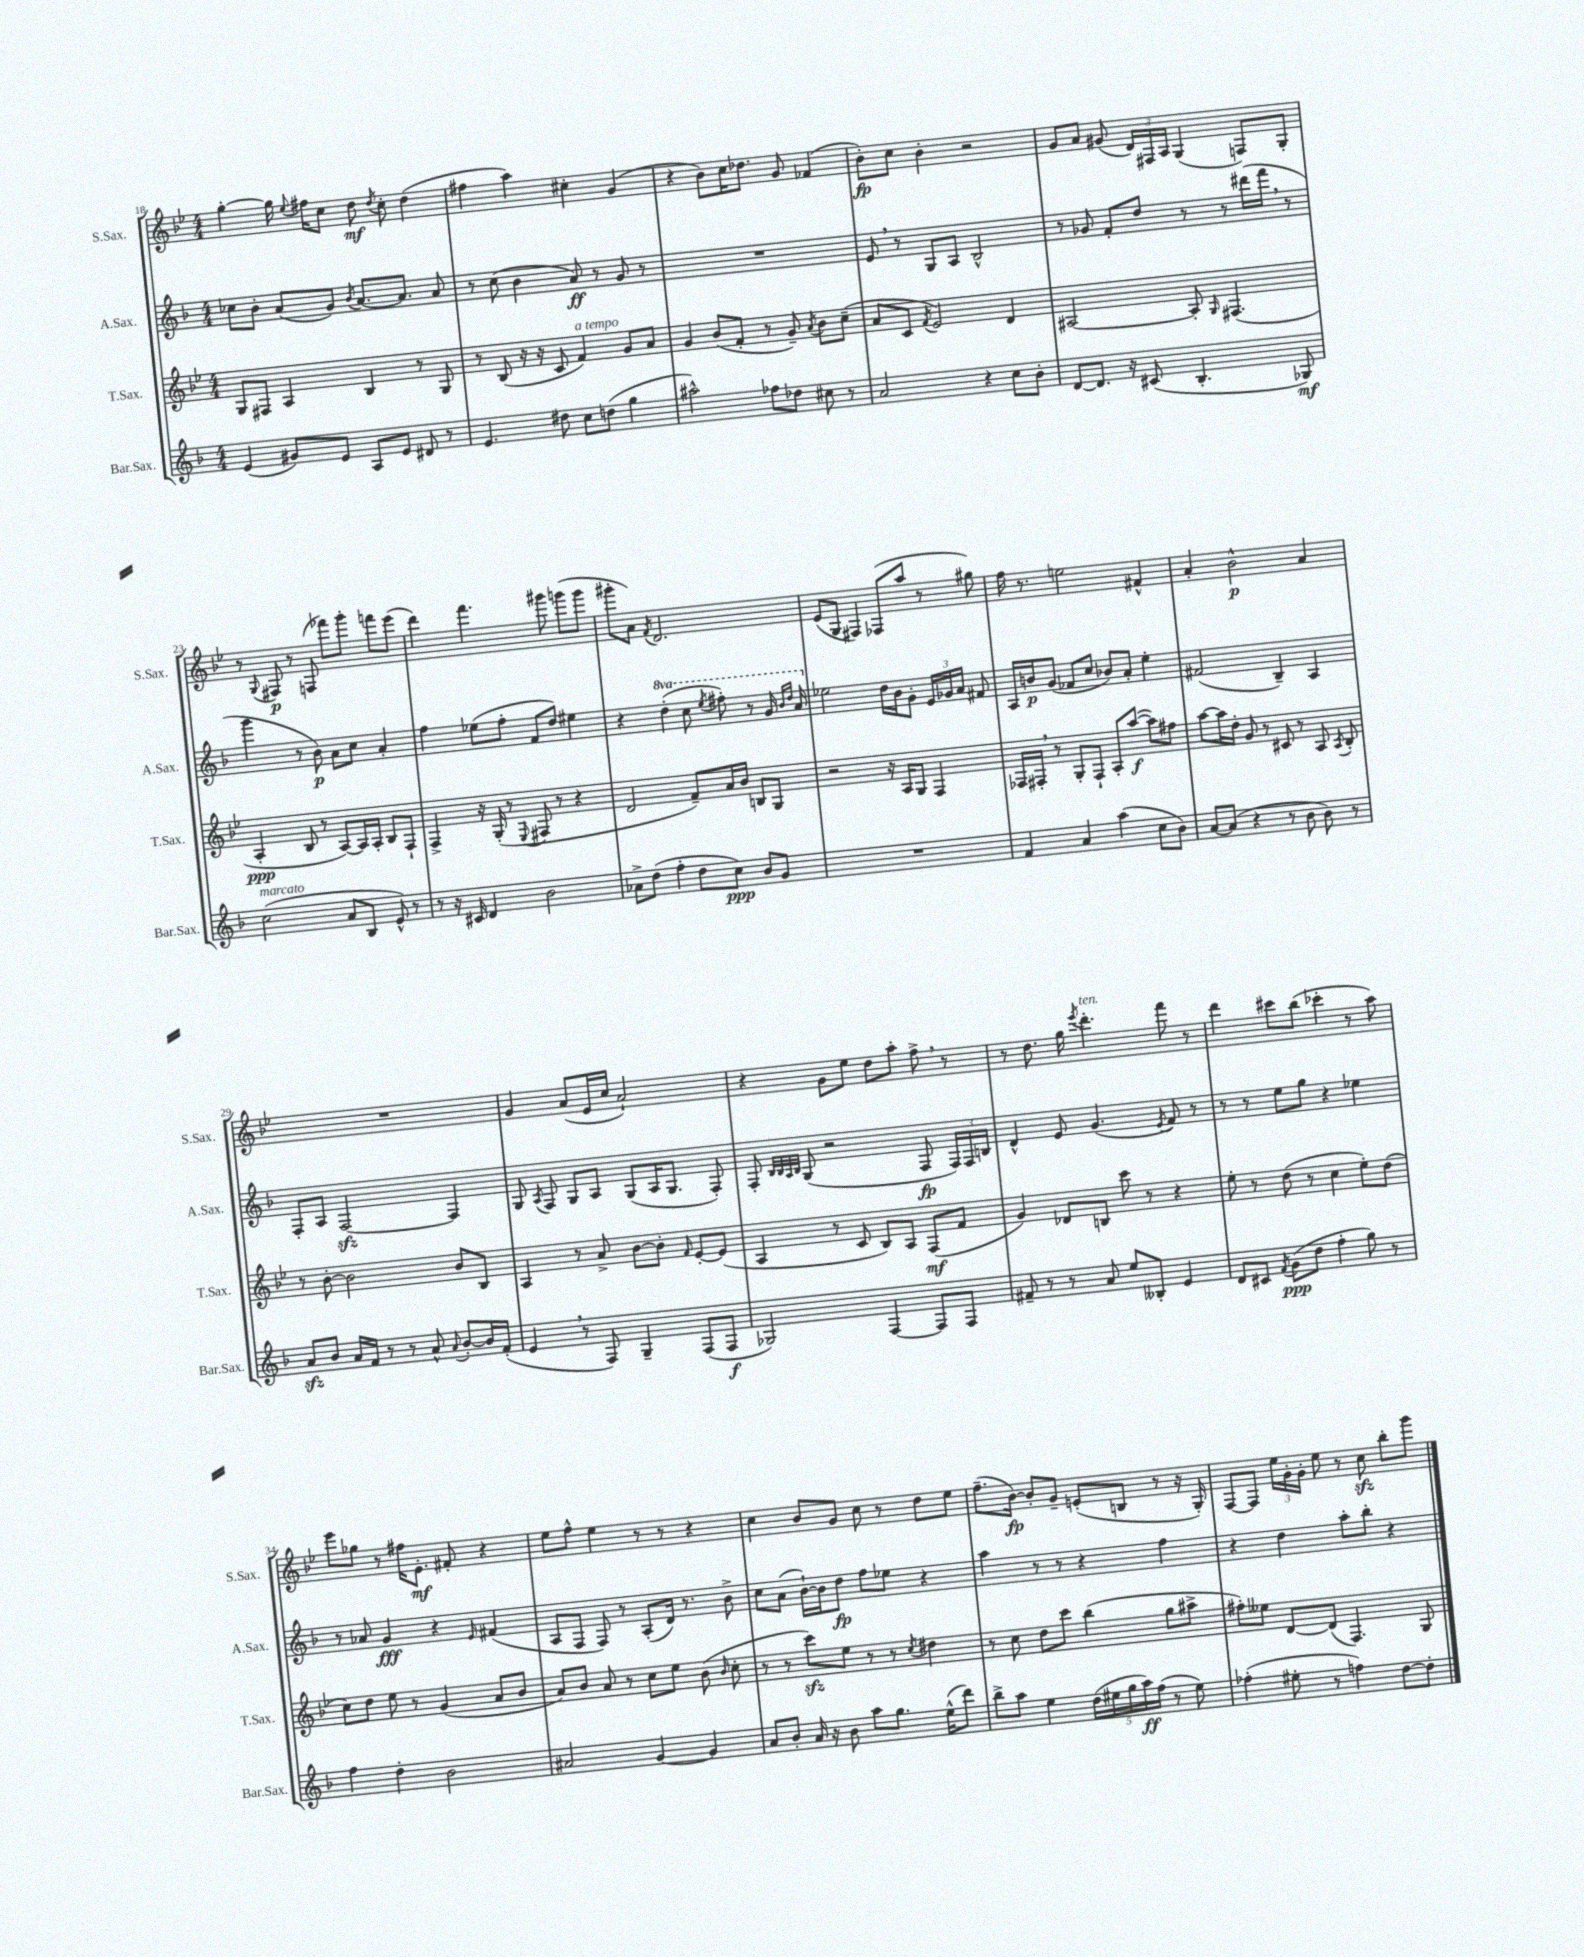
<<
\new StaffGroup <<
\new Staff = "s0" \with { instrumentName = "S.Sax." shortInstrumentName = "S.Sax." } {
    \clef treble \key bes \major \numericTimeSignature \time 4/4
    \autoBeamOff g''4~-. g''16 \appoggiatura { ees''8 } fis''16[ c''8] d''8\mf \acciaccatura { d''8 } c''8-. d''4( |
    fis''4 a''4) cis''4-. g'4( |
    r4 bes'8[) c''16 des''8.] g'8 fes'4( |
    bes'8[-.\fp) c''8] bes'4-. r2 |
    g'8[ a'8] gis'8( \tuplet 3/2 { d'16[) fis16 a16] } g4( f8[) g8]-. |
    r8 \appoggiatura { g8 } fis8\p r8 f8( fes'''8[) g'''8]-. f'''8[ ees'''8]( |
    d'''4) f'''4. gis'''8 g'''8[( g'''8] |
    gis'''8[-. a'8]) \acciaccatura { f'8 } d'2. |
    ees'8[( g8] fis4) fes8[( a''8] r8 gis''8) |
    f''16 r8. e''2 fis'4-^ |
    a'4-. bes'2-^\p a'4 |
    R1 |
    g'4 a'8[( ees'16 c''16] a'2-!) |
    r4 g'8[ ees''8] d''8[ a''8]-. f''8-> \breathe r8 |
    r8 d''8. g''16 \acciaccatura { ees'''8 } d'''4.-.^\markup { \italic "ten." } f'''8 r8 |
    d'''4 cis'''8[ bes''8]( ces'''4-. r8 a''8) |
    ees'''8[ ges''8] r8 fis''16[ ees'8.]-.\mf fis'8-. r4 |
    ees''8[ f''8]-^ ees''4 r8 r8 r4 |
    c''4 bes'8[ g'8] c''8 r8 d''8[ ees''8] |
    f''8.[--( bes'16]~\fp) bes'8[-. g'8]-- e'8[-.( b8] r8 r16 g16-.) |
    f8[~ f8] \tuplet 3/2 { ees''16[ g'16-. g'16]-. } ees''8 r8 c''8\sfz bes''8[-. g'''8] \bar "|." |
}
\new Staff = "s1" \with { instrumentName = "A.Sax." shortInstrumentName = "A.Sax." } {
    \clef treble \key f \major \numericTimeSignature \time 4/4 \set Staff.ottavationMarkups = #ottavation-simple-ordinals
    \autoBeamOff ces''8[ bes'8]-. a'8[( g'8]) \acciaccatura { bes'8 } a'8.[~ a'8.] a'8 |
    r8 c''8( bes'4 a'8\ff) r8 g'8 r8 |
    R1 |
    e'8 \breathe r8 g8[ a8] bes2-^ |
    r8 ges'8 f'8[-. d''8] r8 r8 dis'''16[( f'''16] \breathe r8 |
    g'''4 r8 bes'8\p) a'8[ c''8] a'4-. |
    f''4 ees''8[( f''8]-. f'8[ d''8]) eis''4 |
    r4 \ottava #1 d'''4-.( c'''8 \acciaccatura { e'''8 } fis'''8-.) r8 g''16 \grace { bes''16[ d'''16] } a''16 \ottava #0 |
    ees''2 d''16[ bes'16 g'8]-. \tuplet 3/2 { e'16[ ges'16 a'16] } fis'8 |
    a16[ b'16\p g'8]( fes'8[ c''8] bes'8[) a'8]-. e''4-. |
    fis'2( bes4--) a4 |
    f8[-. a8] f2~\sfz f4 |
    g8 \acciaccatura { a8 } f8 g8[ a8] g8[( a16 g8.] f8-.) |
    f8-. \grace { bes32[ bes32 a32 bes32] } g8( r2 f8\fp \tuplet 3/2 { f16[) f16 b16] } |
    d'4-^ e'8 g'4.( \acciaccatura { e'8 } f'8) r8 |
    r8 r8 e''8[ g''8] r4 ees''4 |
    r8 aes'8 g'4\fff r4 \grace { e'16 } fis'4( |
    a8[ f8] f8) r8 a8[-.( d'16]) r8. bes'8-> |
    c''8[ a'8]( bes'16[~-!) bes'16 d''8]\fp f''8[ ees''8] r4 |
    a''4 r8 r8 r4 f''4 |
    r4 d''4 a''8[-. bes''8]-. r4 \bar "|." |
}
\new Staff = "s2" \with { instrumentName = "T.Sax." shortInstrumentName = "T.Sax." } {
    \clef treble \key bes \major \numericTimeSignature \time 4/4
    \autoBeamOff g8[ fis8] a4 bes4 r8 g8 |
    r8 bes8( r16 r16 c'8 f'4^\markup { \italic "a tempo" }) g'8[ a'8] |
    g'4 bes'8[( f'8]-. r8 g'8--) \acciaccatura { a'8 } bes'8[ c''8]--( |
    a'8[ c'8] \acciaccatura { f'8 } ees'2) d'4 |
    ais2~ ais8-. \grace { g16 } fis4.( |
    a4-.\ppp bes8 r8 a8[~) a16 a16]-. bes8[ f8]-! |
    f4-> r16 g16-.( r8 \appoggiatura { ees8 } fis8 r8 r4 |
    d'2 f'8[--) a'16 bes'16] b8[ g8] |
    r2 r16 a16[ g8] f4 |
    fes16[ fis16]-. \breathe r8 g8[-. fis8]-! a8[-. a''8]~\f( a''8[) fis''8] |
    a''8[~ a''16 d''16]-. g'8 r8 cis'8 r8 a8 \acciaccatura { a8 } bes8-. |
    r8 bes'8~-. bes'2 bes'8[ bes8] |
    a4 r8 a'8-> bes'8[~ bes'8]-. \grace { f'16 } ees'8[~-. ees'8]( |
    a4 r8 c'8 bes8[) a8] f8[\mf( f'8] |
    g'4) des'8[ b8] c'''8 r8 r4 |
    ees''8-. r8 d''8( r8 c''4 ees''8[-.) d''8]( |
    c''8[) d''8] ees''8 r8 g'4( a'8[ bes'8] |
    a'8[) bes'8] a'8 r8 c''8[ ees''8] bes'8( \grace { bes'16 } c''8-. |
    r8 r8 c'''8[\sfz) ees''8] r8 r8 \acciaccatura { c''8 } dis''4 |
    r8 c''8 d''8[ c'''8] bes''4( g''8[ ais''8]-> |
    fis''8[-.) eeses''8] d'8[~ d'8]( f4.) g8 \bar "|." |
}
\new Staff = "s3" \with { instrumentName = "Bar.Sax." shortInstrumentName = "Bar.Sax." } {
    \clef treble \key f \major \numericTimeSignature \time 4/4
    \autoBeamOff e'4( gis'8[) e'8] a8[ e'8] dis'8 r8 |
    e'4. dis''8 c''8[ d''8]( g''4 |
    ais''2-^) fes''8[ des''8] cis''8 r8 |
    a'2 r4 c''8[ bes'8]-. |
    d'8[~ d'8.] r16 cis'8( bes4.-. ges8\mf) |
    c''2^\markup { \italic "marcato" }( a'8[ bes8] e'8-^) r8 |
    r8 r16 cis'16 d'4 bes'2 |
    aes'8[-> d''8]( f''4-. d''8[ c''8]\ppp) bes'8[ g'8] |
    R1 |
    f'4 a'4 a''4( c''8[ bes'8]) |
    a'8[~ a'8]( r4 r8 bes'8 bes'8) r8 |
    a'8[\sfz bes'8] a'16[ f'16] r8 r8 a'8-^ \appoggiatura { a'8 } bes'8[~-. bes'16 f'16]-.( |
    e'4 \breathe r8 f8) g4-- f8[( f8]\f |
    ges2) f4~ f8[ f8] |
    fis'8-- r8 r8 a'8 e''8[ beses8]-. e'4 |
    d'8[ cis'8] \acciaccatura { f'8 } g'8[\ppp( d''8] f''4-. g''8) r8 |
    f''4 d''4-. bes'2 |
    ais'2 g'4~ g'4 |
    a'8[ bes'8]-. a'16 r16 bes'8 a''8[ g''8.] e''16[-^( d'''8]) |
    bes''8[-> a''8] e''4 \tuplet 5/4 { d''16[( eis''16 g''16 a''16\ff) f''16]( } r8 eis''8) |
    fes''4-.( eis''8-. r8 f''4) d''8[~ d''8]-. \bar "|." |
}
>>
>>
\layout { \context { \Score currentBarNumber = #18 } }
